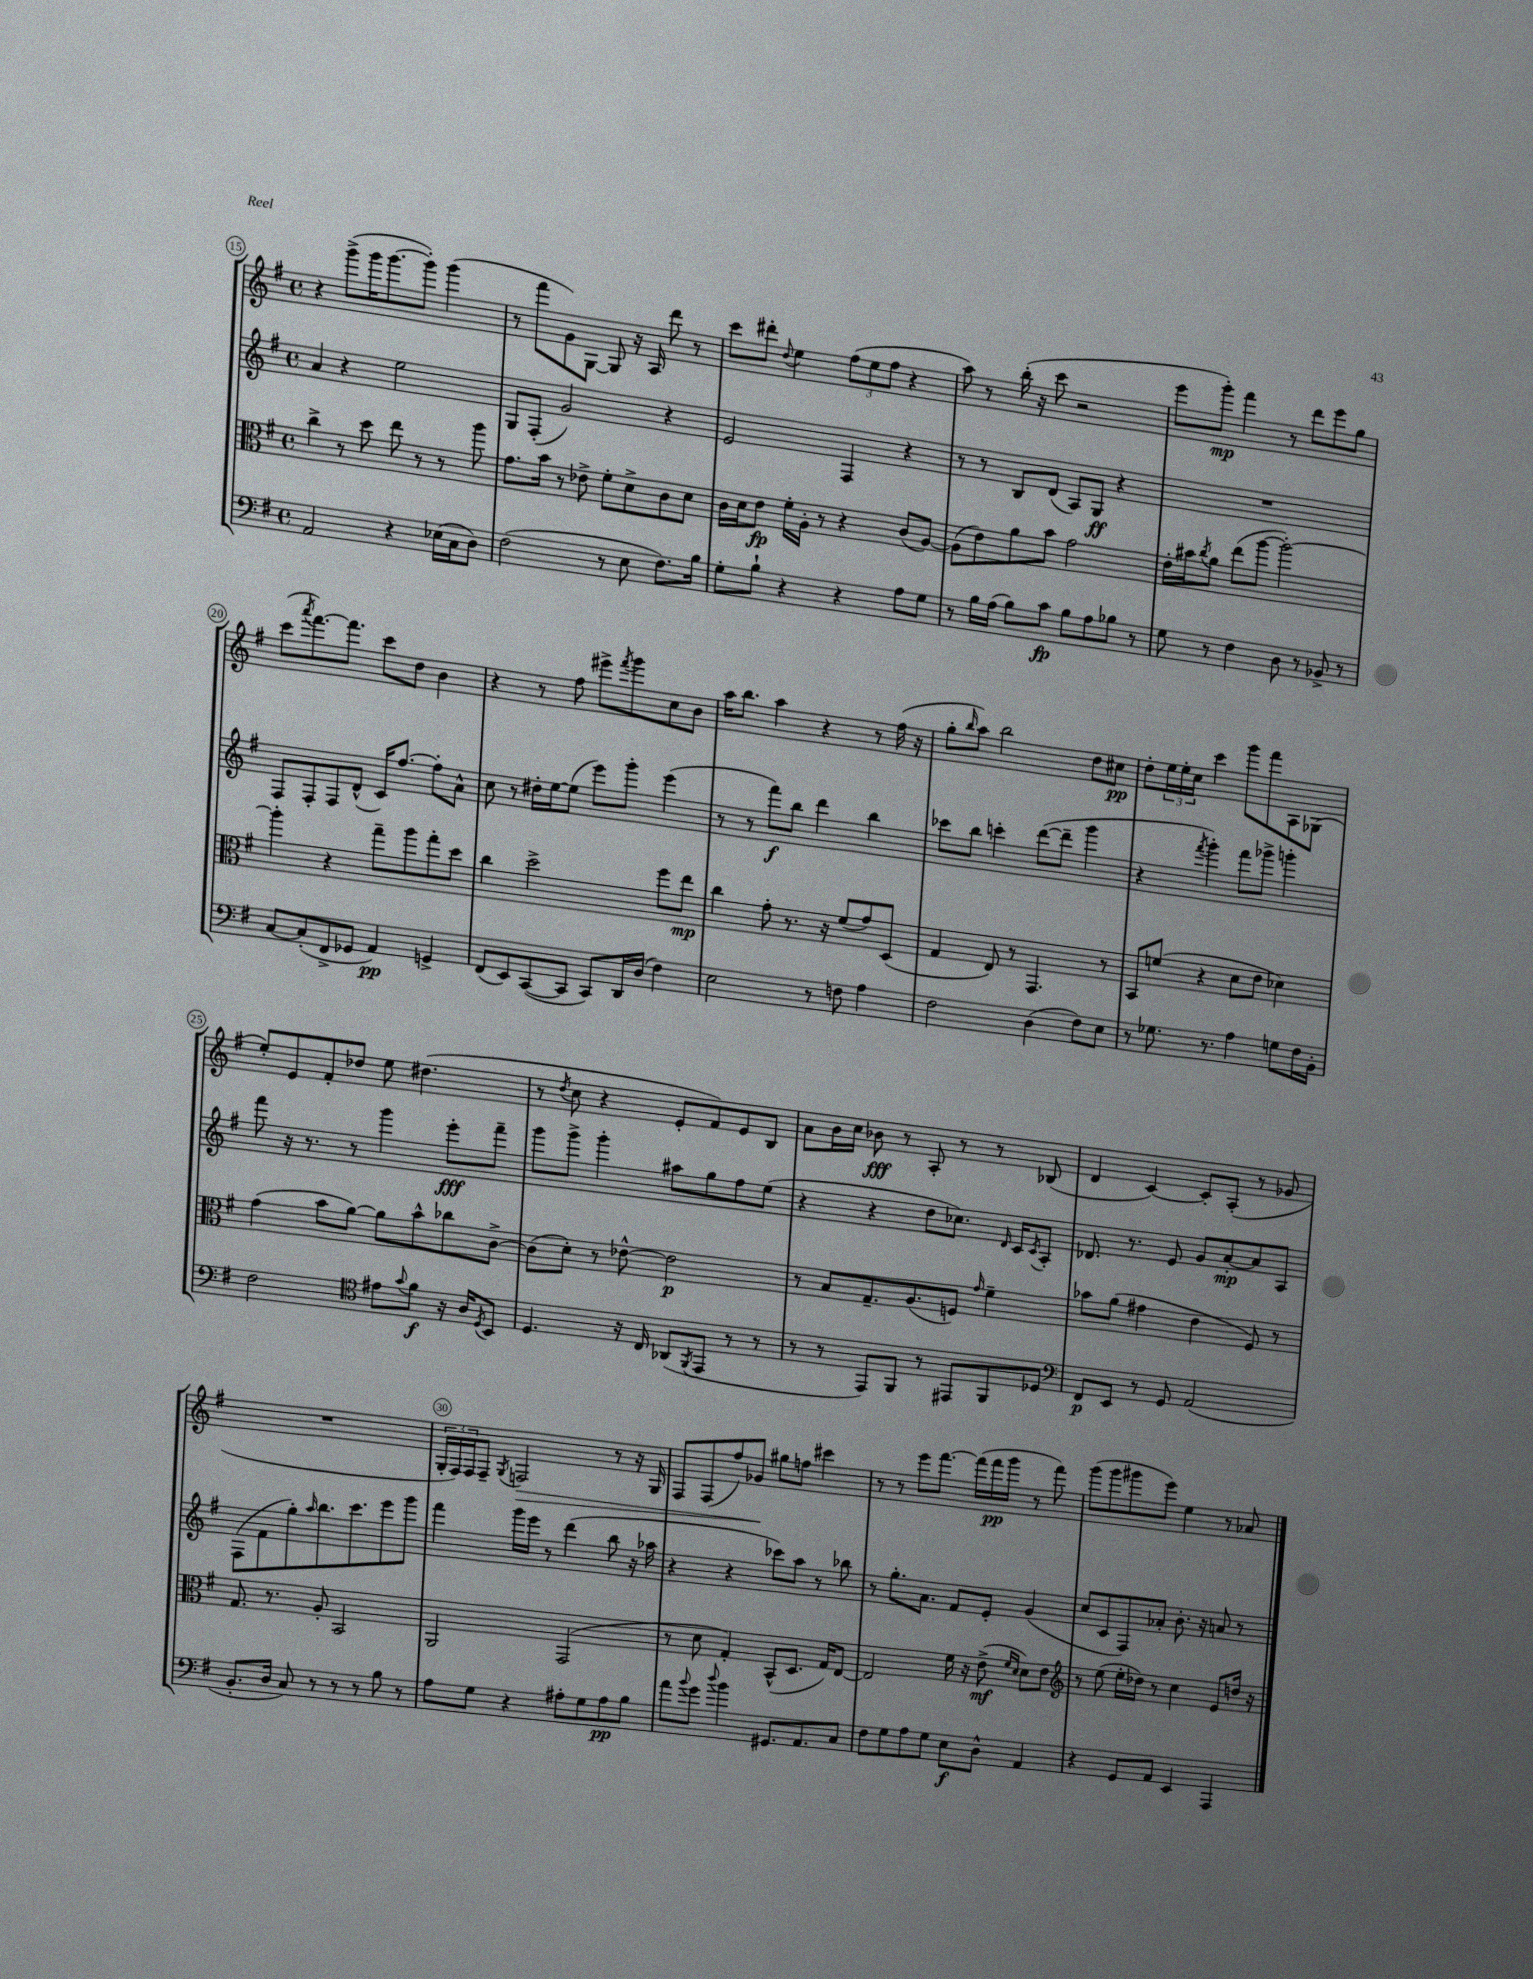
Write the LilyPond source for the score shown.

<<
\new StaffGroup <<
\new Staff = "s0" {
    \clef treble \key g \major \defaultTimeSignature \time 4/4
    r4 g'''8->( g'''16 g'''8.~ g'''8-.) g'''4( |
    r8 fis'''8 g'8) g8~ g8 r16 a16 d'''8 r8 |
    c'''8 dis'''8-. \appoggiatura { d''8 } e''4 \tuplet 3/2 { fis''8( e''8 fis''8 } r4 |
    a''8) r8 b''16-.( r16 c'''8 r2 |
    e'''8 g'''8-.\mp) fis'''4 r8 d'''8 e'''8 g''8 |
    c'''8( \acciaccatura { a'''8 } fis'''8.~) fis'''8. c'''8 d''8 b'4 |
    r4 r8 fis''8 eis'''8-> \acciaccatura { fis'''8 } g'''8 c''8 b'8 |
    a''16 b''8. a''4 r4 r8 fis''16( r16 |
    g''8-. \grace { b''16 } a''8) b''2 d''8 cis''8\pp |
    d''8-. \tuplet 3/2 { e''16 e''16-. c''16 } c'''4 g'''8 fis'''8 a8 ges8( |
    e''8-.) e'8 fis'8-. des''8 e''8 dis''4.( |
    r8 \acciaccatura { d''8 } c''8 r4 e'8-. fis'8) e'8 b8 |
    a'8 b'16 c''16 bes'8\fff r8 a8-. r8 r8 bes8( |
    d'4 c'4~) c'8-. a8-.( r8 ges'8 |
    R1 |
    \tuplet 3/2 { g16-. fis16) fis16 } fis8-- \acciaccatura { g8 } f2\> r8 r16 g16 |
    fis8 fis8( fis''8) ges'8\! gis''8 f''8 cis'''4 |
    r8 r8 e'''8 fis'''8.~ fis'''16( fis'''16\pp g'''16 r8 fis'''8) |
    g'''8( g'''8 gis'''8 e'''8) e''4 r8 aes'8 \bar "|." |
}
\new Staff = "s1" {
    \clef treble \key g \major \defaultTimeSignature \time 4/4
    a'4 r4 e''2 |
    g8 fis8-.( g'2) r4 |
    e'2 fis4 r4 |
    r8 r8 b8 d'8( a8) g8\ff r4 |
    R1 |
    fis8 fis8-. fis8 d'8-^( c'16) fis''8.~ fis''8-. a'8-^ |
    c''8 r8 dis''16-. e''16~ e''8( e'''8) g'''8-. e'''4( |
    r8 r8 fis'''8\f) b''8 d'''4 b''4 |
    ces'''8 b''8 c'''4-. d'''8~( d'''8-- g'''4 |
    r4 \acciaccatura { fis'''8 } g'''4-.) fis'''8 ges'''8-> g'''4-. |
    fis'''8 r16 r8. r8 g'''4 e'''8-.\fff fis'''8-- |
    g'''8 g'''8-> g'''4-. ais''8 g''8 fis''8 e''8( |
    r4 r4 d''8 ces''8.) \grace { d'16 } c'16 \acciaccatura { c'8 } a8-. |
    des'8. r8. e'8 g'8 a'8~-.\mp a'8 a8 |
    fis8( fis'8 g''8-.) \grace { a''16 } b''8. c'''8. e'''8 g'''8 |
    fis'''4 g'''16 e'''16 r8 d'''4( b''8 r16 aes''16 |
    r4 r4 ces'''8) a''8 r8 bes''8 |
    r8 g''8.-. a'8. fis'8 e'8-. g'4( |
    c''8 c'8 fis8) aes'8-. b'8.-. r16 a'8 r8 \bar "|." |
}
\new Staff = "s2" {
    \clef alto \key g \major \defaultTimeSignature \time 4/4
    c''4-> r8 d''8 e''8 r8 r8 a''8 |
    g'8. b'16 r8 ees'8-> fis'8-. d'8-> c'8 d'8 |
    c'16 d'16 e'8\fp fis'16-. a16-. r8 r4 c'8( a8~) |
    a8( e'8) a'8 b'8 g'2 |
    e'16-. bis'16 \acciaccatura { c''8 } a'8 e''8( a''8~ a''2~-.) |
    a''4-. r4 g''8-- a''8 g''8-. d''8 |
    c''4 d''2-> fis''8 e''8\mp |
    c''4 g'8-. r8. r16 fis'8( g'8) d8( |
    g4 e8) r8 g,4. r8 |
    b,8 f'8( r4 d'8 e'8 des'4) |
    g'4( b'8 a'8~) a'8 b'8-^ ces''8 c'8~-> |
    c'8( d'8-.) r8 ees'8~-^ ees'2\p |
    r8 b8 g8.-- a8.( f8) \grace { g'16 } fis'4-- |
    bes'8 a'8( gis'4 e'4 fis8) r8 |
    g8. r8. a8-. b,2 |
    a,2 g,2( |
    r8 d'8 g4-.) b,8-^( d8. g16) e8~ |
    e2 fis'16 r16 e'8->\mf( \grace { fis'16 d'16 } d'8) e'8 |
    \clef treble r8 e''8( e''16-. des''16) r8 c''4 e'8 d''16 r16 \bar "|." |
}
\new Staff = "s3" {
    \clef bass \key g \major \defaultTimeSignature \time 4/4
    a,2 r4 ees16( c16 d8) |
    fis2( r8 e8 fis8.) b16 |
    g8-. b8-! r4 r4 a8 g8 |
    r8 b16 a16( b8) c'8\fp b8 a8 bes8 r8 |
    g8 r8 fis4 d8 r8 bes,8-> r8 |
    c8~ c8-.( fis,8-> ges,8 a,4\pp) g,4-> |
    fis,8( e,8) c,8~( c,8 c,8) d,16 d16( fis4) |
    e2 r8 f8 a4 |
    fis2 d4( fis8) e8 |
    r8 ges8. r8. a4 g8 fis16 b,16-. |
    fis2 \clef tenor eis'8 \appoggiatura { g'8 } fis'8\f r16 a16 \acciaccatura { d8 } b,8 |
    d4. r16 c16 aes,8( \acciaccatura { fis,8 } e,8 r8 r8 |
    r8 r8 e,8) fis,8 r8 eis,8 fis,8 des8 |
    \clef bass fis,8\p e,8 r8 g,8 a,2( |
    b,8.-. d16 c8) r8 r8 r8 b8 r8 |
    a8 g8 r4 ais8-. g8 ais8\pp b8 |
    a'8 \appoggiatura { b'8 } g'8 \appoggiatura { d''8 } b'4 gis,8. a,8. c8 |
    fis8 g8 a8 g8 e8\f d8-^ a,4 |
    r4 g,8 a,8 e,4 a,,4 \bar "|." |
}
>>
>>
\layout { \context { \Score currentBarNumber = #15 \override BarNumber.break-visibility = ##(#f #t #t) barNumberVisibility = #(every-nth-bar-number-visible 5) \override BarNumber.stencil = #(make-stencil-circler 0.1 0.3 ly:text-interface::print) } }
